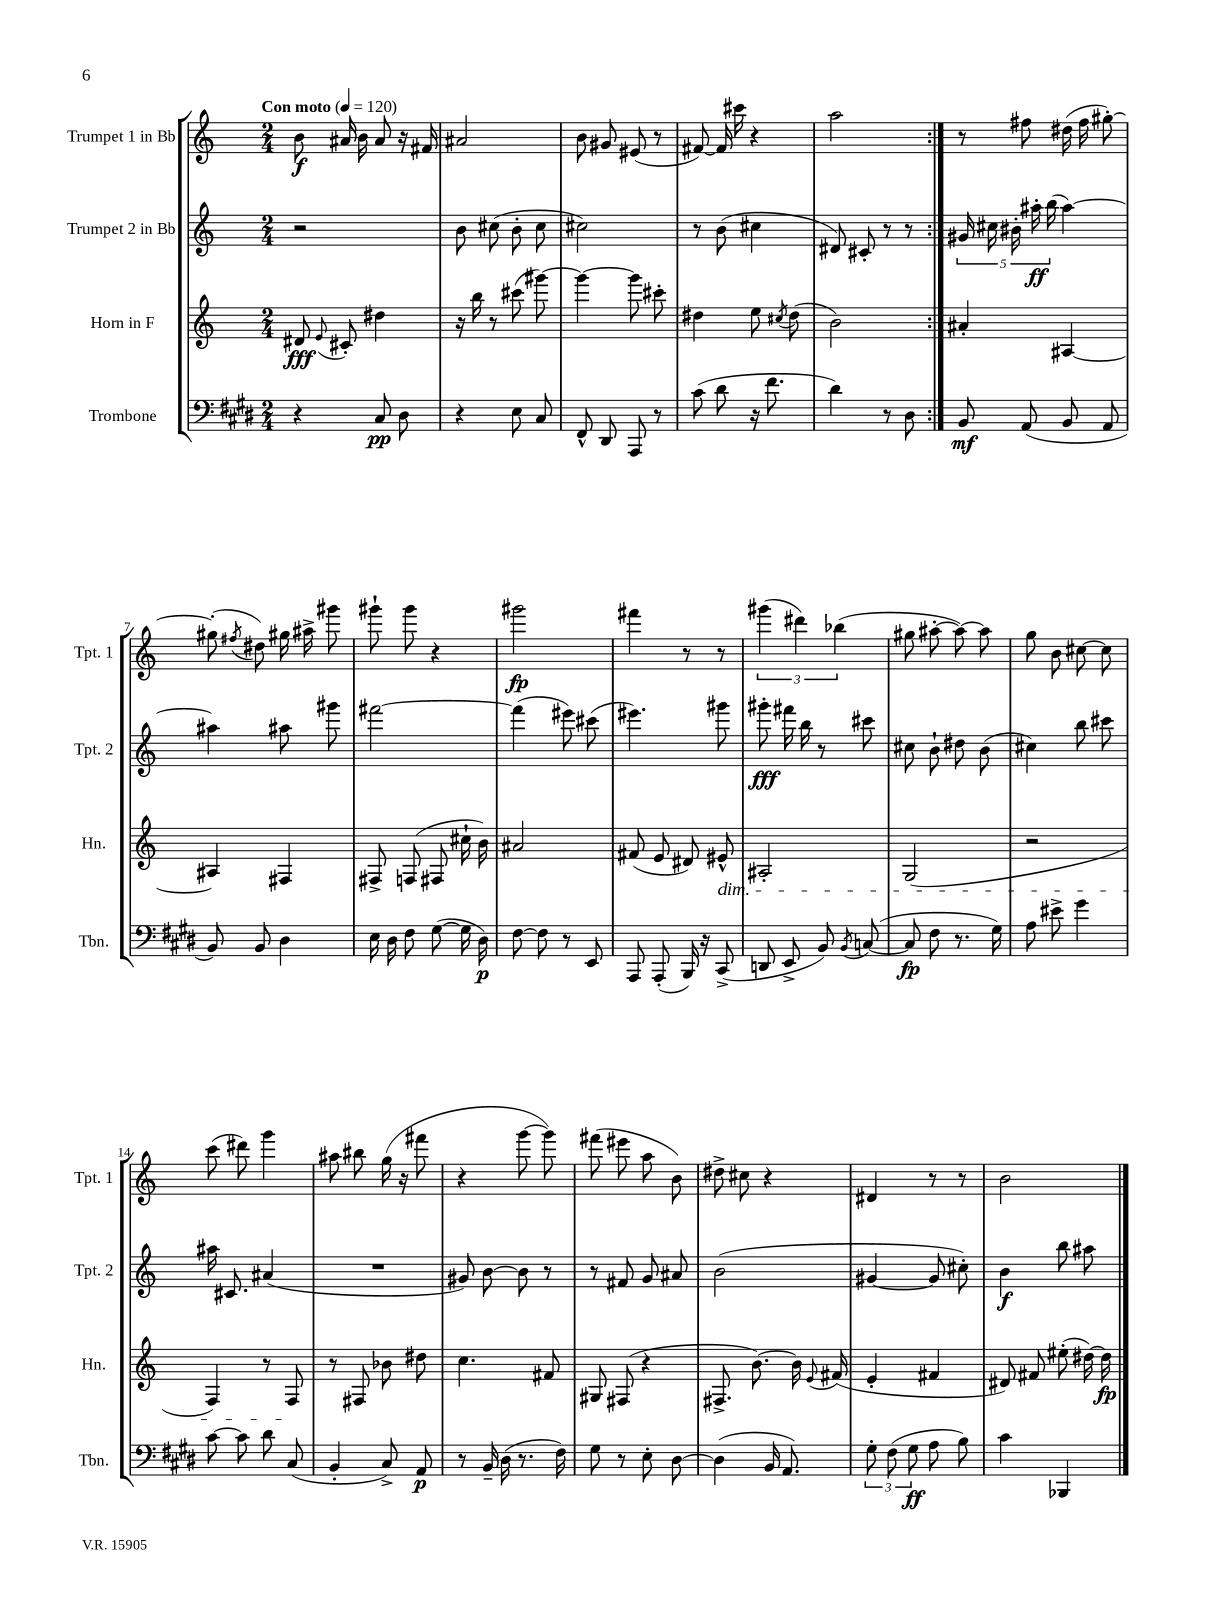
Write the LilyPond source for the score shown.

<<
\new StaffGroup <<
\new Staff = "s0" \with { instrumentName = "Trumpet 1 in Bb" shortInstrumentName = "Tpt. 1" } {
    \clef treble \key c \major \numericTimeSignature \time 2/4 \tempo "Con moto" 4 = 120
    \autoBeamOff \repeat volta 2 { b'8\f ais'16 b'16 ais'8 r16 fis'16 |
    ais'2 |
    b'8 gis'8 eis'8( r8 |
    fis'8~) fis'16 cis'''16 r4 |
    a''2 | }
    r8 fis''8 dis''16( fis''16 gis''8~-.) |
    gis''8-.( \acciaccatura { fis''8 } dis''8) gis''16 ais''16-> gis'''8 |
    gis'''8-! gis'''8 r4 |
    gis'''2\fp |
    fis'''4 r8 r8 |
    \tuplet 3/2 { gis'''4( dis'''4) bes''4( } |
    gis''8 ais''8~-. ais''8~) ais''8 |
    g''8 b'8 cis''8~ cis''8 |
    c'''8( dis'''8) g'''4 |
    ais''8 bis''8 g''16( r16 fis'''8 |
    r4 g'''8~ g'''8) |
    fis'''8( eis'''8 a''8 b'8) |
    dis''8-> cis''8 r4 |
    dis'4 r8 r8 |
    b'2 \bar "|." |
}
\new Staff = "s1" \with { instrumentName = "Trumpet 2 in Bb" shortInstrumentName = "Tpt. 2" } {
    \clef treble \key c \major \numericTimeSignature \time 2/4
    \autoBeamOff \repeat volta 2 { r2 |
    b'8 cis''8( b'8-. cis''8 |
    cis''2) |
    r8 b'8( cis''4 |
    dis'8) cis'8-. r8 r8 | }
    \tuplet 5/4 { gis'16 cis''16 bis'16-. ais''16-.\ff b''16( } ais''4~) |
    ais''4 ais''8 gis'''8 |
    fis'''2~ |
    fis'''4( eis'''8) cis'''8( |
    eis'''4.) gis'''8 |
    gis'''8-.\fff fis'''16 b''16 r8 cis'''8 |
    cis''8 b'8-! dis''8 b'8( |
    cis''4) b''8 cis'''8 |
    ais''16 cis'8. ais'4( |
    R2 |
    gis'8) b'8~ b'8 r8 |
    r8 fis'8 g'8 ais'8 |
    b'2( |
    gis'4~ gis'8 cis''8-.) |
    b'4\f b''8 ais''8 \bar "|." |
}
\new Staff = "s2" \with { instrumentName = "Horn in F" shortInstrumentName = "Hn." } {
    \clef treble \key c \major \numericTimeSignature \time 2/4
    \autoBeamOff \repeat volta 2 { dis'8\fff \appoggiatura { e'8 } cis'8-. dis''4 |
    r16 b''16 r8 cis'''8( gis'''8~) |
    gis'''4~ gis'''8 cis'''8-. |
    dis''4 e''8 \acciaccatura { cis''8 } dis''8( |
    b'2) | }
    ais'4-. ais4~ |
    ais4 fis4 |
    fis8-> f8( fis8 cis''16-! b'16) |
    ais'2 |
    fis'8( e'8 dis'8) eis'8-^\dim |
    ais2-. |
    g2( |
    r2 |
    f4) r8 f8\! |
    r8 fis8 bes'8 dis''8 |
    c''4. fis'8 |
    gis8 fis8( r4 |
    fis8.-> b'8.~) b'16 \appoggiatura { e'8 } fis'16( |
    e'4-. fis'4 |
    dis'8) fis'8 eis''8-.( dis''16~) dis''16\fp \bar "|." |
}
\new Staff = "s3" \with { instrumentName = "Trombone" shortInstrumentName = "Tbn." } {
    \clef bass \key e \major \numericTimeSignature \time 2/4
    \autoBeamOff \repeat volta 2 { r4 cis8\pp dis8 |
    r4 e8 cis8 |
    fis,8-^ dis,8 a,,8 r8 |
    cis'8( dis'8 r16 fis'8. |
    dis'4) r8 dis8 | }
    b,8\mf a,8( b,8 a,8 |
    b,8) b,8 dis4 |
    e16 dis16 fis8 gis8~( gis16 dis16\p) |
    fis8~ fis8 r8 e,8 |
    a,,8 a,,8-.( b,,16) r16 cis,8->( |
    d,8 e,8-> b,8) \acciaccatura { b,8 } c8~( |
    c8\fp fis8 r8. gis16) |
    a8 eis'8-> gis'4 |
    cis'8~ cis'8 dis'8 cis8( |
    b,4-. cis8->) a,8\p |
    r8 b,16-- dis16( r8. fis16) |
    gis8 r8 e8-. dis8~ |
    dis4( b,16 a,8.) |
    \tuplet 3/2 { gis8-. fis8( gis8\ff } a8 b8) |
    cis'4 bes,,4 \bar "|." |
}
>>
>>
